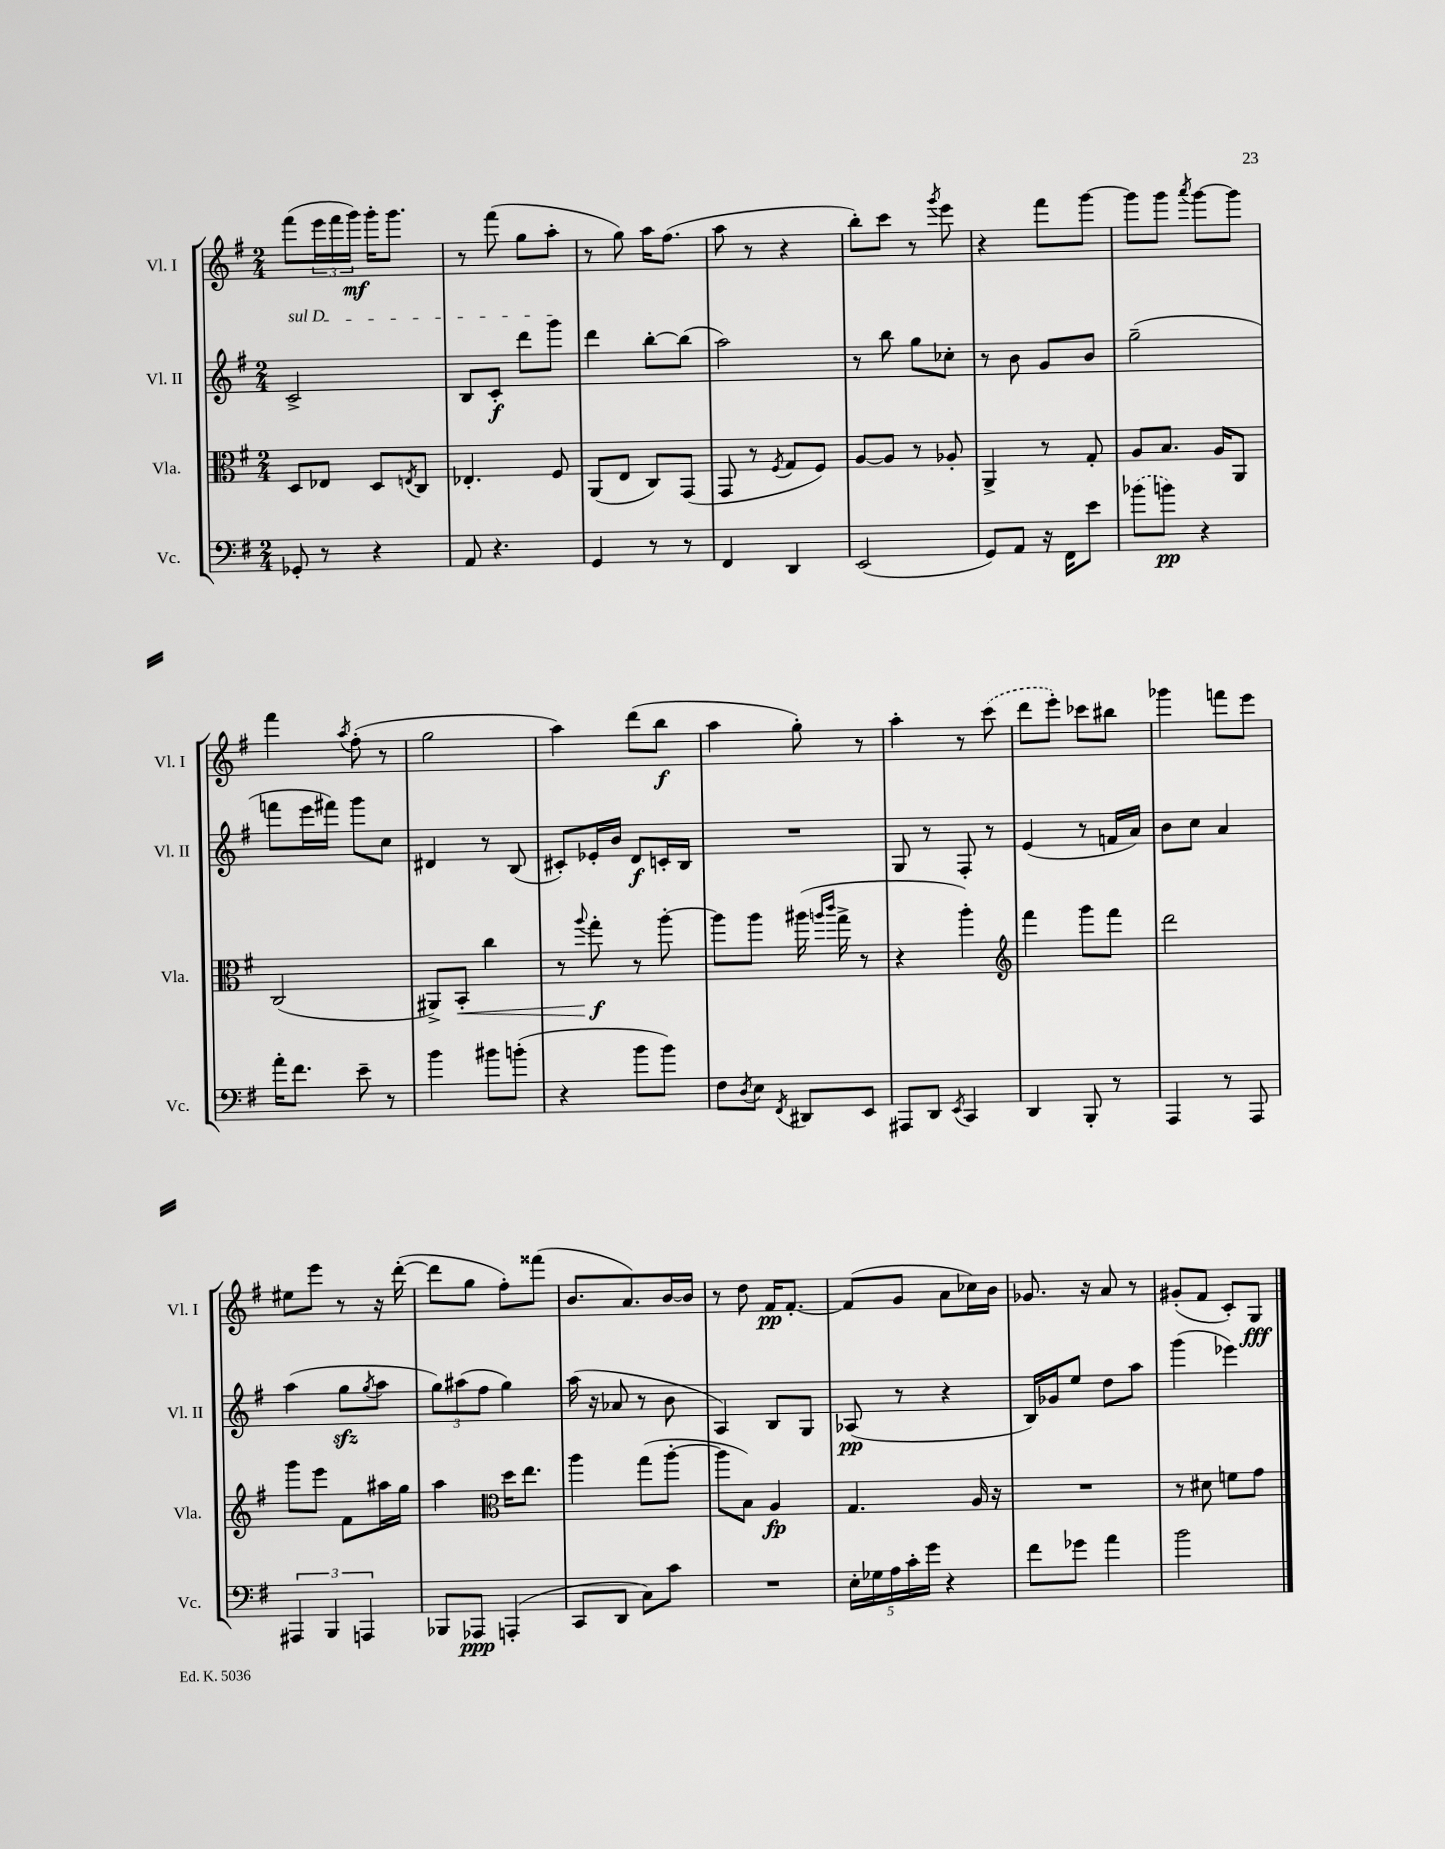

**kern	**dynam	**kern	**dynam	**kern	**dynam	**kern	**dynam
*part4	*part4	*part3	*part3	*part2	*part2	*part1	*part1
*staff4	*staff4	*staff3	*staff3	*staff2	*staff2	*staff1	*staff1
*I"Vc.	*	*I"Vla.	*	*I"Vl. II	*	*I"Vl. I	*
*I'Vc.	*	*I'Vla.	*	*I'Vl. II	*	*I'Vl. I	*
*clefF4	*	*clefC3	*	*clefG2	*	*clefG2	*
*k[f#]	*	*k[f#]	*	*k[f#]	*	*k[f#]	*
*M2/4	*	*M2/4	*	*M2/4	*	*M2/4	*
=28	=28	=28	=28	=28	=28	=28	=28
!	!	!	!	!LO:TX:a:i:t=sul D	!	!	!
8GG-X'/	.	8D/L	.	2c^/	.	(8fff#\L	.
8r	.	8E-X/J	.	.	.	24eee\L	.
.	.	.	.	.	.	24fff#\	.
.	.	.	.	.	.	24ggg\JJ)	mf
4r	.	8D/L	.	.	.	16ggg'\KL	.
.	.	.	.	.	.	8.ggg\J	.
.	.	8qEn/	.	.	.	.	.
.	.	8C/J	.	.	.	.	.
=29	=29	=29	=29	=29	=29	=29	=29
8AA/	.	4.E-X'/	.	8B/L	.	8r	.
4.r	.	.	.	8c'/J	f	(8fff#\	.
.	.	.	.	8ddd\L	.	8gg\L	.
.	.	8F#/	.	8ggg\J	.	8aa'\J	.
=30	=30	=30	=30	=30	=30	=30	=30
4GG/	.	(8AA/L	.	4ddd\	.	8r	.
.	.	8E/J	.	.	.	8gg\)	.
8r	.	8C/L)	.	[8bb'\L	.	16aa\KL	.
.	.	.	.	.	.	(8.ff#\J	.
8r	.	(8GG/J	.	(8bb\J]	.	.	.
=31	=31	=31	=31	=31	=31	=31	=31
4FF#/	.	8GG/	.	2aa\)	.	8aa\	.
.	.	8r	.	.	.	8r	.
.	.	8qF#/	.	.	.	.	.
4DD/	.	8G/L	.	.	.	4r	.
.	.	8F#/J)	.	.	.	.	.
=32	=32	=32	=32	=32	=32	=32	=32
(2EE/	.	[8A/L	.	8r	.	8bb'\L)	.
.	.	8A/J]	.	8bb\	.	8ccc\J	.
.	.	8r	.	8gg\L	.	8r	.
.	.	.	.	.	.	8qggg/	.
.	.	8A-X'/	.	8cc-X'\J	.	8eee\	.
=33	=33	=33	=33	=33	=33	=33	=33
8GG/L)	.	4AA^/	.	8r	.	4r	.
8AA/J	.	.	.	8b\	.	.	.
16r	.	8r	.	8g/L	.	8fff#\L	.
16FF#\KL	.	.	.	.	.	.	.
8e\J	.	8G'/	.	8b/J	.	[8ggg\J	.
=34	=34	=34	=34	=34	=34	=34	=34
(8b-X\L	.	8A/L	.	(2gg~\	.	8ggg\L]	.
8bn\J)	pp	8.B/J	.	.	.	8ggg\J	.
.	.	.	.	.	.	8qaaa/	.
4r	.	.	.	.	.	[8ggg\L	.
.	.	16A/KL	.	.	.	.	.
.	.	8AA/J	.	.	.	8ggg\J]	.
!!LO:LB:g=z
=35	=35	=35	=35	=35	=35	=35	=35
16a'\KL	.	(2C/	.	8fffn\L	.	4fff#\	.
8.f#\J	.	.	.	.	.	.	.
.	.	.	.	16eee\L	.	.	.
.	.	.	.	16fff#X\JJ)	.	.	.
.	.	.	.	.	.	8qaa/	.
8e~\	.	.	.	8ggg\L	.	(8ff#'\	.
8r	.	.	.	8cc\J	.	8r	.
=36	=36	=36	=36	=36	=36	=36	=36
4b\	.	8AA#X^/L)	.	4d#X/	.	2gg\	.
!	!	!	!LO:HP:b	!	!	!	!
.	.	8BB'/J	<	.	.	.	.
8b#X\L	.	4cc\	.	8r	.	.	.
(8bn'\J	.	.	.	(8B/	.	.	.
=37	=37	=37	=37	=37	=37	=37	=37
4r	.	8r	.	8c#X'/L)	.	4aa\)	.
.	.	8qqaa/	.	.	.	.	.
.	.	8gg'\	f	16e-X'/L	.	.	.
.	.	.	.	16b/JJ	.	.	.
8b\L	.	8r	[	8d/L	f	(8ddd\L	.
8b\J)	.	[8aa'\	.	16cn'/L	.	8bb\J	f
.	.	.	.	16B/JJ	.	.	.
=38	=38	=38	=38	=38	=38	=38	=38
8F#\L	.	8aa\L]	.	2r	.	4aa\	.
8qD/	.	.	.	.	.	.	.
8E\J	.	8aa\J	.	.	.	.	.
8qFF#/	.	.	.	.	.	.	.
8DD#X/L	.	(16aa#X\	.	.	.	8gg'\)	.
.	.	16qqaan/LL	.	.	.	.	.
.	.	16qqccc/JJ	.	.	.	.	.
.	.	16gg^\	.	.	.	.	.
8EE/J	.	8r	.	.	.	8r	.
=39	=39	=39	=39	=39	=39	=39	=39
8AAA#X/L	.	4r	.	8G/	.	4aa'\	.
8DD/J	.	.	.	8r	.	.	.
8qEE/	.	.	.	.	.	.	.
4CC/	.	4aa'\)	.	8F#'/	.	8r	.
.	.	.	.	8r	.	(8ccc\	.
=40	=40	=40	=40	=40	=40	=40	=40
*	*	*clefG2	*	*	*	*	*
4DD/	.	4fff#\	.	(4e/	.	8ddd\L	.
.	.	.	.	.	.	8eee'\J)	.
8BBB'/	.	8ggg\L	.	8r	.	8ccc-X\L	.
8r	.	8fff#\J	.	16fn/LL	.	8bb#X\J	.
.	.	.	.	16a/JJ)	.	.	.
=41	=41	=41	=41	=41	=41	=41	=41
4AAA/	.	2ddd\	.	8b\L	.	4ggg-X\	.
.	.	.	.	8cc\J	.	.	.
8r	.	.	.	4a/	.	8fffn\L	.
8AAA/	.	.	.	.	.	8eee\J	.
!!LO:LB:g=z
=42	=42	=42	=42	=42	=42	=42	=42
6AAA#X/	.	8ggg\L	.	(4aa\	.	8ee#X\L	.
.	.	8eee\J	.	.	.	8eee\J	.
6BBB/	.	.	.	.	.	.	.
.	.	8f#\L	.	8ggzz\L	.	8r	.
6AAAn/	.	.	.	.	.	.	.
.	.	.	.	8qgg/	.	.	.
.	.	16aa#X\L	.	8aa\J	.	16r	.
.	.	16gg\JJ	.	.	.	([16ddd'\	.
=43	=43	=43	=43	=43	=43	=43	=43
8BBB-X/L	.	4aa\	.	12gg\L)	.	8ddd\L]	.
.	.	.	.	(12aa#X\	.	.	.
8AAA-X/J	ppp	.	.	.	.	8gg\J	.
.	.	.	.	12ff#\J	.	.	.
*	*	*clefC3	*	*	*	*	*
(4AAAn'/	.	16dd\KL	.	4gg\)	.	8ff#'\L)	.
.	.	8.ee\J	.	.	.	.	.
.	.	.	.	.	.	(8fff##X\J	.
=44	=44	=44	=44	=44	=44	=44	=44
8CC/L	.	4aa\	.	(16aa\	.	8.b/L	.
.	.	.	.	16r	.	.	.
8DD/J	.	.	.	8a-X/	.	.	.
.	.	.	.	.	.	8.a/)	.
8C\L)	.	(8gg\L	.	8r	.	.	.
8c\J	.	[8aa'\J	.	8b\	.	[16b/L	.
.	.	.	.	.	.	16b/JJ]	.
=45	=45	=45	=45	=45	=45	=45	=45
2r	.	8aa\L]	.	4A/)	.	8r	.
.	.	8B\J)	.	.	.	8dd\	.
.	.	4A/	fp	8B/L	.	16f#/KL	pp
.	.	.	.	.	.	[8.f#'/J	.
.	.	.	.	8G/J	.	.	.
=46	=46	=46	=46	=46	=46	=46	=46
20E'\LL	.	4.G/	.	(8A-X/	pp	(8f#/L]	.
20G-X\	.	.	.	.	.	.	.
20A\	.	.	.	.	.	.	.
.	.	.	.	8r	.	8g/J	.
20c'\	.	.	.	.	.	.	.
20g\JJ	.	.	.	.	.	.	.
4r	.	.	.	4r	.	8a\L	.
.	.	16A/	.	.	.	16cc-X\L)	.
.	.	16r	.	.	.	16b\JJ	.
=47	=47	=47	=47	=47	=47	=47	=47
8f#\L	.	2r	.	16B/LL)	.	8.g-X/	.
.	.	.	.	16g-X/J	.	.	.
8g-X\J	.	.	.	8ee/J	.	.	.
.	.	.	.	.	.	16r	.
4a\	.	.	.	8dd\L	.	8a/	.
.	.	.	.	8aa\J	.	8r	.
=48	=48	=48	=48	=48	=48	=48	=48
2b\	.	8r	.	(4ggg\	.	(8g#X'/L	.
.	.	8d#X\	.	.	.	8f#/J	.
.	.	8fn\L	.	4eee-X\)	.	8c'/L)	.
.	.	8g\J	.	.	.	8G/J	fff
==	==	==	==	==	==	==	==
*-	*-	*-	*-	*-	*-	*-	*-
